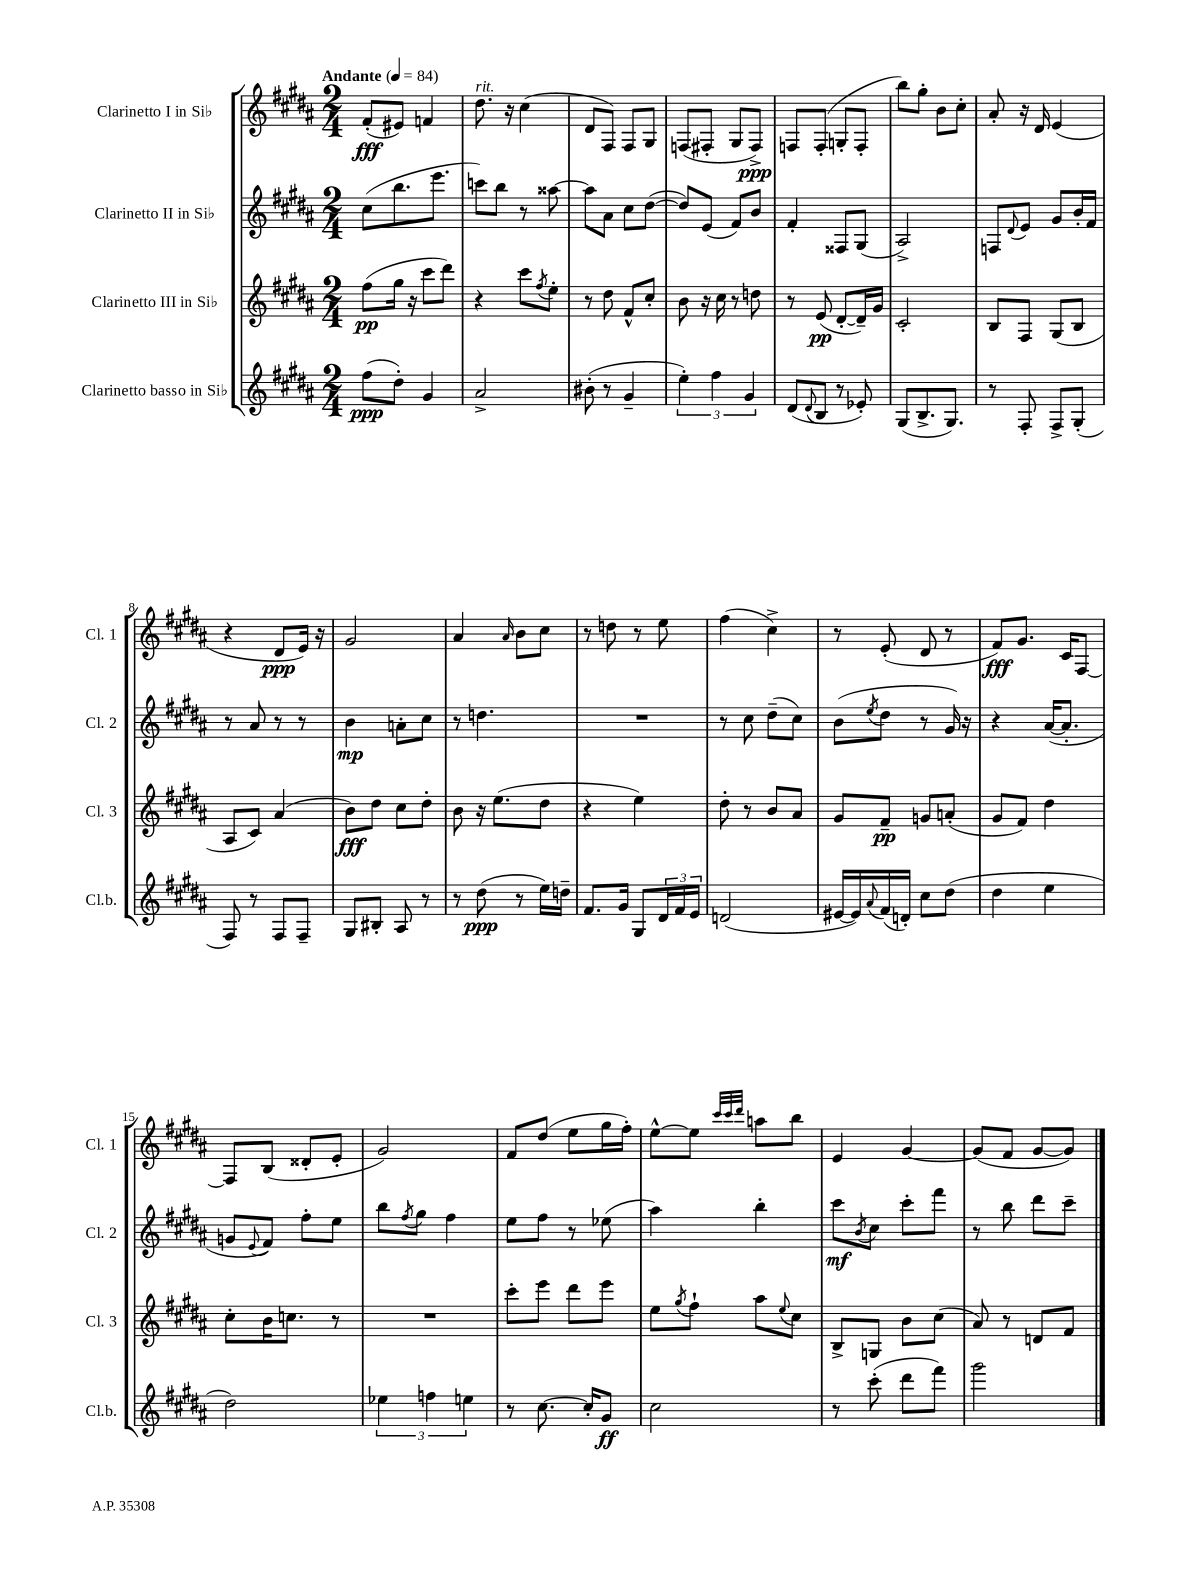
<<
\new StaffGroup <<
\new Staff = "s0" \with { instrumentName = "Clarinetto I in Sib" shortInstrumentName = "Cl. 1" } {
    \clef treble \key b \major \numericTimeSignature \time 2/4 \tempo "Andante" 4 = 84
    fis'8-.\fff( eis'8) f'4 |
    dis''8.^\markup { \italic "rit." } r16 cis''4( |
    dis'8 fis8) fis8 gis8 |
    f8( fis8-. gis8 fis8->\ppp) |
    f8 f8-.( g8-. f8-. |
    b''8) gis''8-. b'8 cis''8-. |
    ais'8-. r16 dis'16 e'4( |
    r4 dis'8\ppp e'16) r16 |
    gis'2 |
    ais'4 \grace { ais'16 } b'8 cis''8 |
    r8 d''8 r8 e''8 |
    fis''4( cis''4->) |
    r8 e'8-.( dis'8 r8 |
    fis'8\fff) gis'8. cis'16 fis8~ |
    fis8 b8( disis'8-. e'8-. |
    gis'2) |
    fis'8 dis''8( e''8 gis''16 fis''16-.) |
    e''8~-^ e''8 \grace { cis'''32 cis'''32 dis'''32 } a''8 b''8 |
    e'4 gis'4~ |
    gis'8( fis'8 gis'8~ gis'8) \bar "|." |
}
\new Staff = "s1" \with { instrumentName = "Clarinetto II in Sib" shortInstrumentName = "Cl. 2" } {
    \clef treble \key b \major \numericTimeSignature \time 2/4
    cis''8( b''8. e'''8. |
    c'''8) b''8 r8 aisis''8~ |
    aisis''8 ais'8 cis''8 dis''8~( |
    dis''8) e'8( fis'8) b'8 |
    fis'4-. fisis8 gis8( |
    ais2->) |
    f8 \appoggiatura { dis'8 } e'8 gis'8 b'16-. fis'16 |
    r8 ais'8 r8 r8 |
    b'4\mp a'8-. cis''8 |
    r8 d''4. |
    R2 |
    r8 cis''8 dis''8--( cis''8) |
    b'8( \acciaccatura { e''8 } dis''8 r8 gis'16) r16 |
    r4 ais'16~( ais'8.-. |
    g'8 \appoggiatura { e'8 } fis'8) fis''8-. e''8 |
    b''8 \acciaccatura { fis''8 } gis''8 fis''4 |
    e''8 fis''8 r8 ees''8( |
    ais''4) b''4-. |
    cis'''8\mf \acciaccatura { b'8 } cis''8 cis'''8-. fis'''8 |
    r8 b''8 dis'''8 cis'''8-- \bar "|." |
}
\new Staff = "s2" \with { instrumentName = "Clarinetto III in Sib" shortInstrumentName = "Cl. 3" } {
    \clef treble \key b \major \numericTimeSignature \time 2/4
    fis''8\pp( gis''16 r16 cis'''8 dis'''8) |
    r4 cis'''8 \acciaccatura { fis''8 } e''8-. |
    r8 dis''8 fis'8-^ cis''8-. |
    b'8 r16 cis''16 r8 d''8 |
    r8 e'8\pp( dis'8~-. dis'16--) gis'16 |
    cis'2-. |
    b8 fis8 gis8( b8 |
    ais8 cis'8) ais'4( |
    b'8\fff) dis''8 cis''8 dis''8-. |
    b'8 r16 e''8.( dis''8 |
    r4 e''4) |
    dis''8-. r8 b'8 ais'8 |
    gis'8 fis'8--\pp g'8 a'8-.( |
    gis'8 fis'8) dis''4 |
    cis''8-. b'16 c''8. r8 |
    R2 |
    cis'''8-. e'''8 dis'''8 e'''8 |
    e''8 \acciaccatura { gis''8 } fis''8-! ais''8 \appoggiatura { e''8 } cis''8 |
    b8-> g8 b'8 cis''8( |
    ais'8) r8 d'8 fis'8 \bar "|." |
}
\new Staff = "s3" \with { instrumentName = "Clarinetto basso in Sib" shortInstrumentName = "Cl.b." } {
    \clef treble \key b \major \numericTimeSignature \time 2/4
    fis''8\ppp( dis''8-.) gis'4 |
    ais'2-> |
    bis'8-.( r8 gis'4-- |
    \tuplet 3/2 { e''4-.) fis''4 gis'4 } |
    dis'8( \appoggiatura { dis'8 } b8 r8 ees'8-.) |
    gis8( b8.-> gis8.) |
    r8 fis8-. fis8-> gis8-.( |
    fis8) r8 fis8 fis8-- |
    gis8 bis8-. ais8 r8 |
    r8 dis''8\ppp( r8 e''16) d''16-- |
    fis'8. gis'16 gis8 \tuplet 3/2 { dis'16 fis'16 e'16 } |
    d'2( |
    eis'16~ eis'16) \appoggiatura { ais'8 } fis'16( d'16-.) cis''8 dis''8( |
    dis''4 e''4 |
    dis''2) |
    \tuplet 3/2 { ees''4 f''4 e''4 } |
    r8 cis''8.~ cis''16-. gis'8\ff |
    cis''2 |
    r8 cis'''8-.( dis'''8 fis'''8) |
    gis'''2 \bar "|." |
}
>>
>>
